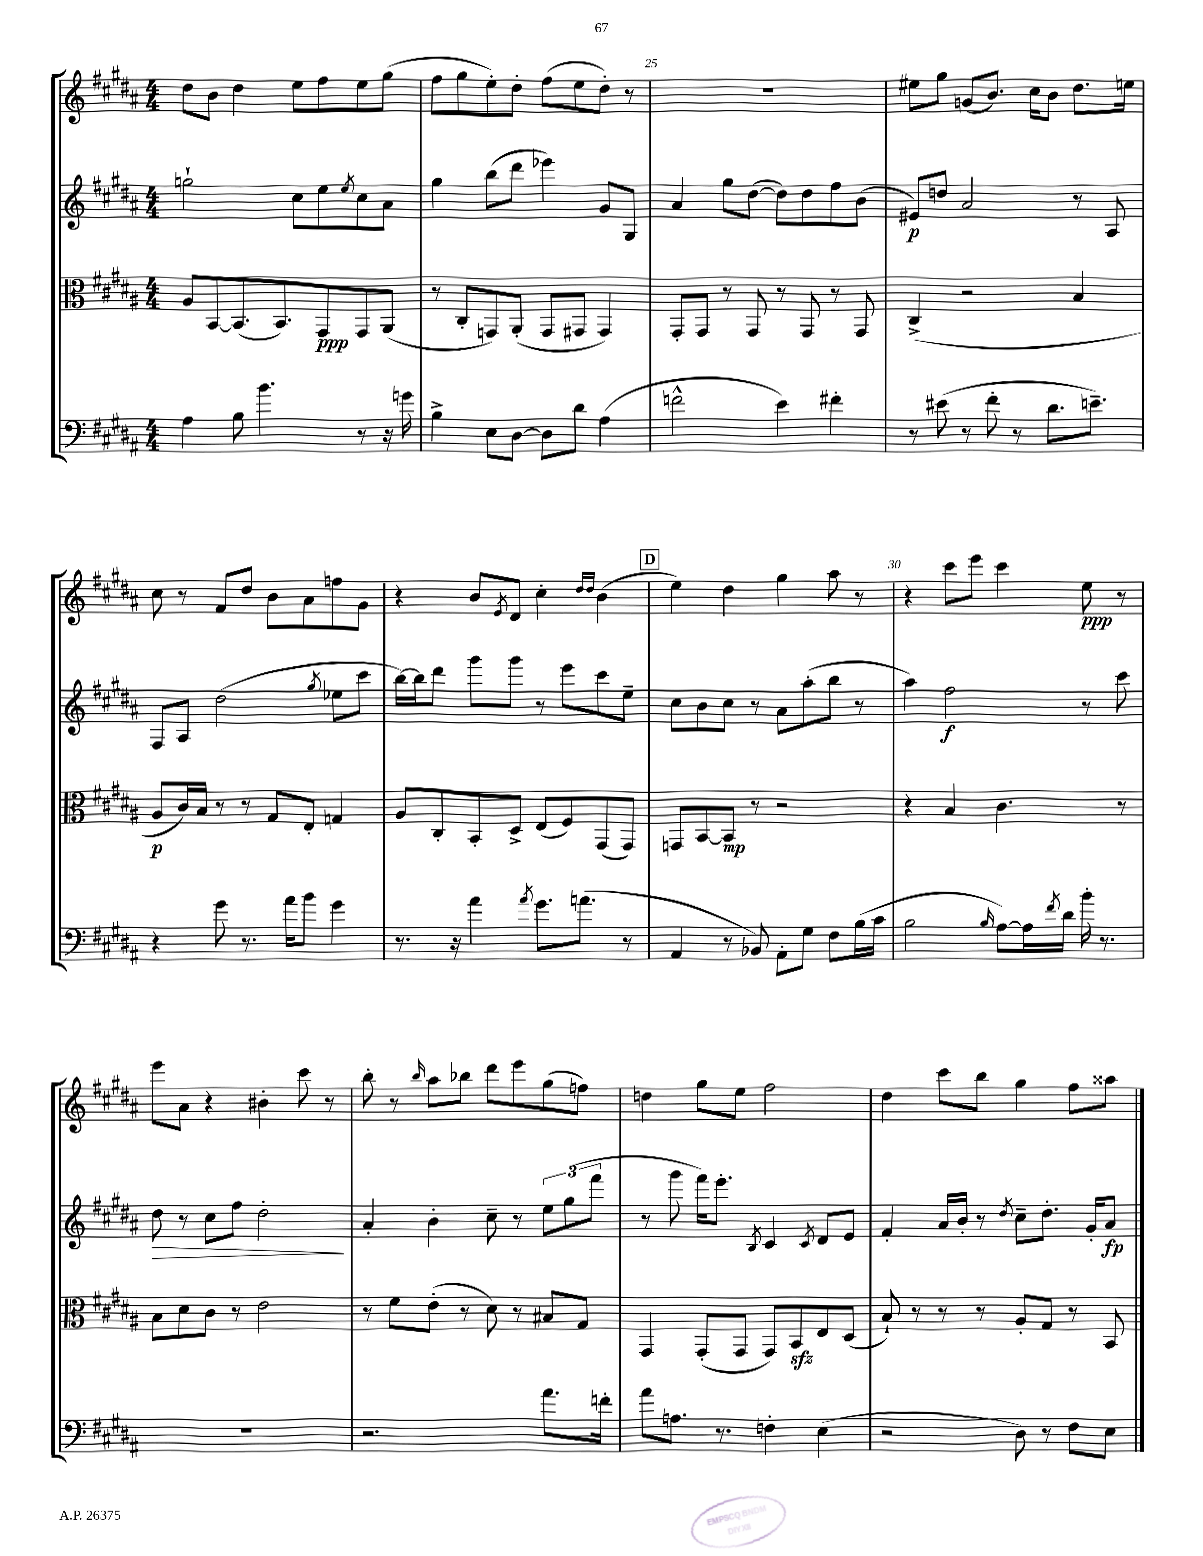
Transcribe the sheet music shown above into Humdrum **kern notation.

**kern	**kern	**dynam	**kern	**dynam	**kern	**dynam
*part4	*part3	*part3	*part2	*part2	*part1	*part1
*staff4	*staff3	*staff3	*staff2	*staff2	*staff1	*staff1
*clefF4	*clefC3	*	*clefG2	*	*clefG2	*
*k[f#c#g#d#a#]	*k[f#c#g#d#a#]	*	*k[f#c#g#d#a#]	*	*k[f#c#g#d#a#]	*
*M4/4	*M4/4	*	*M4/4	*	*M4/4	*
=23	=23	=23	=23	=23	=23	=23
4A#\	8A#/L	.	2ggn`\	.	8dd#\L	.
.	[8BB/	.	.	.	8b\J	.
8B\	(8.BB/]	.	.	.	4dd#\	.
4.b\	.	.	.	.	.	.
.	8.BB/)	.	.	.	.	.
.	.	.	8cc#\L	.	8ee\L	.
.	8GG#/	ppp	8ee\	.	8ff#\	.
.	.	.	8qee/	.	.	.
8r	8GG#/	.	8cc#\	.	8ee\	.
16r	(8AA#/J	.	8a#\J	.	(8gg#\J	.
16gn\	.	.	.	.	.	.
=24	=24	=24	=24	=24	=24	=24
4B^\	8r	.	4gg#\	.	8ff#\L	.
.	8C#'/L	.	.	.	8gg#\	.
8E\L	8GGn/)	.	(8bb\L	.	8ee'\)	.
[8D#\J	(8AA#'/J	.	8ddd#\J	.	8dd#'\J	.
8D#\L]	8GG/L	.	4eee-X\)	.	(8ff#\L	.
8d#\J	8GG#X/J	.	.	.	8ee\	.
(4A#\	4GG#/)	.	8g#/L	.	8dd#'\J)	.
.	.	.	8G#/J	.	8r	.
=25	=25	=25	=25	=25	=25	=25
2fn^^\	8GG#'/L	.	4a#/	.	1r	.
.	8GG#/J	.	.	.	.	.
.	8r	.	8gg#\L	.	.	.
.	8GG#/	.	([8dd#\J	.	.	.
4e\)	8r	.	8dd#\L])	.	.	.
.	8GG#/	.	8dd#\	.	.	.
4f#X'\	8r	.	8ff#\	.	.	.
.	8GG#/	.	(8b\J	.	.	.
=26	=26	=26	=26	=26	=26	=26
8r	(4C#^/	.	8e#X/L)	p	8ee#X\L	.
(8e#X\	.	.	8ddn/J	.	8gg#\J	.
8r	2r	.	2a#/	.	(8gn/L	.
8f#'\	.	.	.	.	8.b/J)	.
8r	.	.	.	.	.	.
.	.	.	.	.	16cc#\KL	.
8.d#\L	.	.	.	.	8b\J	.
.	4B/	.	8r	.	8.dd#\L	.
8.en~\J)	.	.	.	.	.	.
.	.	.	8A#/	.	.	.
.	.	.	.	.	16een\Jk	.
!!LO:LB:g=z
=27	=27	=27	=27	=27	=27	=27
4r	8A#/L	p	8F#/L	.	8cc#\	.
.	16c#/L)	.	8A#/J	.	8r	.
.	16B/JJ	.	.	.	.	.
8g#\	8r	.	(2dd#\	.	8f#/L	.
8.r	8r	.	.	.	8dd#/J	.
.	8G#/L	.	.	.	8b\L	.
16a#\KL	.	.	.	.	.	.
8b\J	8E'/J	.	.	.	8a#\	.
.	.	.	8qgg#/	.	.	.
4g#\	4Gn/	.	8ee-X\L	.	8ffn\	.
.	.	.	8ccc#\J	.	8g#\J	.
=28	=28	=28	=28	=28	=28	=28
8.r	8A#/L	.	[16bb\LL)	.	4r	.
.	.	.	16bb\J]	.	.	.
.	8C#'/	.	8ddd#\J	.	.	.
16r	.	.	.	.	.	.
4a#\	8BB'/	.	8ggg#\L	.	8b/L	.
.	.	.	.	.	8qe/	.
.	8D#^/J	.	8ggg#\J	.	8d#/J	.
8qa#/	.	.	.	.	.	.
8.g#\L	(8E/L	.	8r	.	4cc#'\	.
.	8F#/)	.	8eee\L	.	.	.
(8.an\J	.	.	.	.	.	.
.	.	.	.	.	16qqdd#/LL	.
.	.	.	.	.	16qqdd#/JJ	.
.	(8GG#/	.	8ccc#\	.	(4b\	.
8r	8GG#/J)	.	8ee~\J	.	.	.
!!LO:REH:place=s1:t=D
=29	=29	=29	=29	=29	=29	=29
4AA#/	8GGn/L	.	8cc#\L	.	4ee\)	.
.	[8BB/	.	8b\	.	.	.
8r	8BB/J]	mp	8cc#\J	.	4dd#\	.
8BB-X/)	8r	.	8r	.	.	.
8AA#'\L	2r	.	8a#\L	.	4gg#\	.
8G#\J	.	.	(8aa#'\	.	.	.
8F#\L	.	.	8bb\J	.	8aa#\	.
(16B\L	.	.	8r	.	8r	.
16c#\JJ	.	.	.	.	.	.
=30	=30	=30	=30	=30	=30	=30
2B\	4r	.	4aa#\)	.	4r	.
.	4B/	.	2ff#\	f	8ccc#\L	.
.	.	.	.	.	8eee\J	.
16qqB/	.	.	.	.	.	.
[8A#\L)	4.c#\	.	.	.	4ccc#\	.
16A#\L]	.	.	.	.	.	.
8qf#/	.	.	.	.	.	.
16d#\JJ	.	.	.	.	.	.
16b'\	.	.	8r	.	8ee\	ppp
8.r	.	.	.	.	.	.
.	8r	.	8ccc#\	.	8r	.
!!LO:LB:g=z
=31	=31	=31	=31	=31	=31	=31
!	!	!	!	!LO:HP:b	!	!
1r	8B\L	.	8dd#\	>	8eee\L	.
.	8d#\	.	8r	.	8a#\J	.
.	8c#\J	.	8cc#\L	.	4r	.
.	8r	.	8ff#\J	.	.	.
.	2e\	.	2dd#'\	.	4b#X'\	.
.	.	.	.	.	8ccc#\	.
.	.	.	.	.	8r	.
.	.	.	.	]	.	.
=32	=32	=32	=32	=32	=32	=32
2.r	8r	.	4a#'/	.	8bb'\	.
.	8f#\L	.	.	.	8r	.
.	.	.	.	.	16qqbb/	.
.	(8e'\J	.	4b'\	.	8aa#\L	.
.	8r	.	.	.	8bb-X\J	.
.	8d#\)	.	8cc#~\	.	8ddd#\L	.
.	8r	.	8r	.	8eee\	.
8.a#\L	8B#X/L	.	12ee\L	.	(8gg#\	.
.	.	.	(12gg#\	.	.	.
.	8G#/J	.	.	.	8ffn\J)	.
.	.	.	12fff#\J	.	.	.
16fn'\Jk	.	.	.	.	.	.
=33	=33	=33	=33	=33	=33	=33
8a#\L	4GG#/	.	8r	.	4ddn\	.
8.An\J	.	.	8ggg#\	.	.	.
.	(8GG#'/L	.	16fff#\KL)	.	8gg#\L	.
8.r	.	.	8.eee'\J	.	.	.
.	8GG#/J	.	.	.	8ee\J	.
.	.	.	8qB/	.	.	.
4Fn'\	8GG#/L)	.	4c#/	.	2ff#\	.
.	8BBzz/	.	.	.	.	.
.	.	.	8qc#/	.	.	.
(4E\	8E/	.	8d#/L	.	.	.
.	(8D#/J	.	8e/J	.	.	.
=34	=34	=34	=34	=34	=34	=34
2r	8B`/)	.	4f#'/	.	4dd#\	.
.	8r	.	.	.	.	.
.	8r	.	16a#/LL	.	8ccc#\L	.
.	.	.	16b'/JJ	.	.	.
.	8r	.	8r	.	8bb\J	.
.	.	.	8qdd#/	.	.	.
8D#\)	8A#'/L	.	8cc#~\L	.	4gg#\	.
8r	8G#/J	.	8.dd#'\J	.	.	.
8F#\L	8r	.	.	.	8ff#\L	.
.	.	.	16g#'/KL	.	.	.
8E\J	8BB/	.	8a#/J	fp	8aa##X\J	.
==	==	==	==	==	==	==
*-	*-	*-	*-	*-	*-	*-
